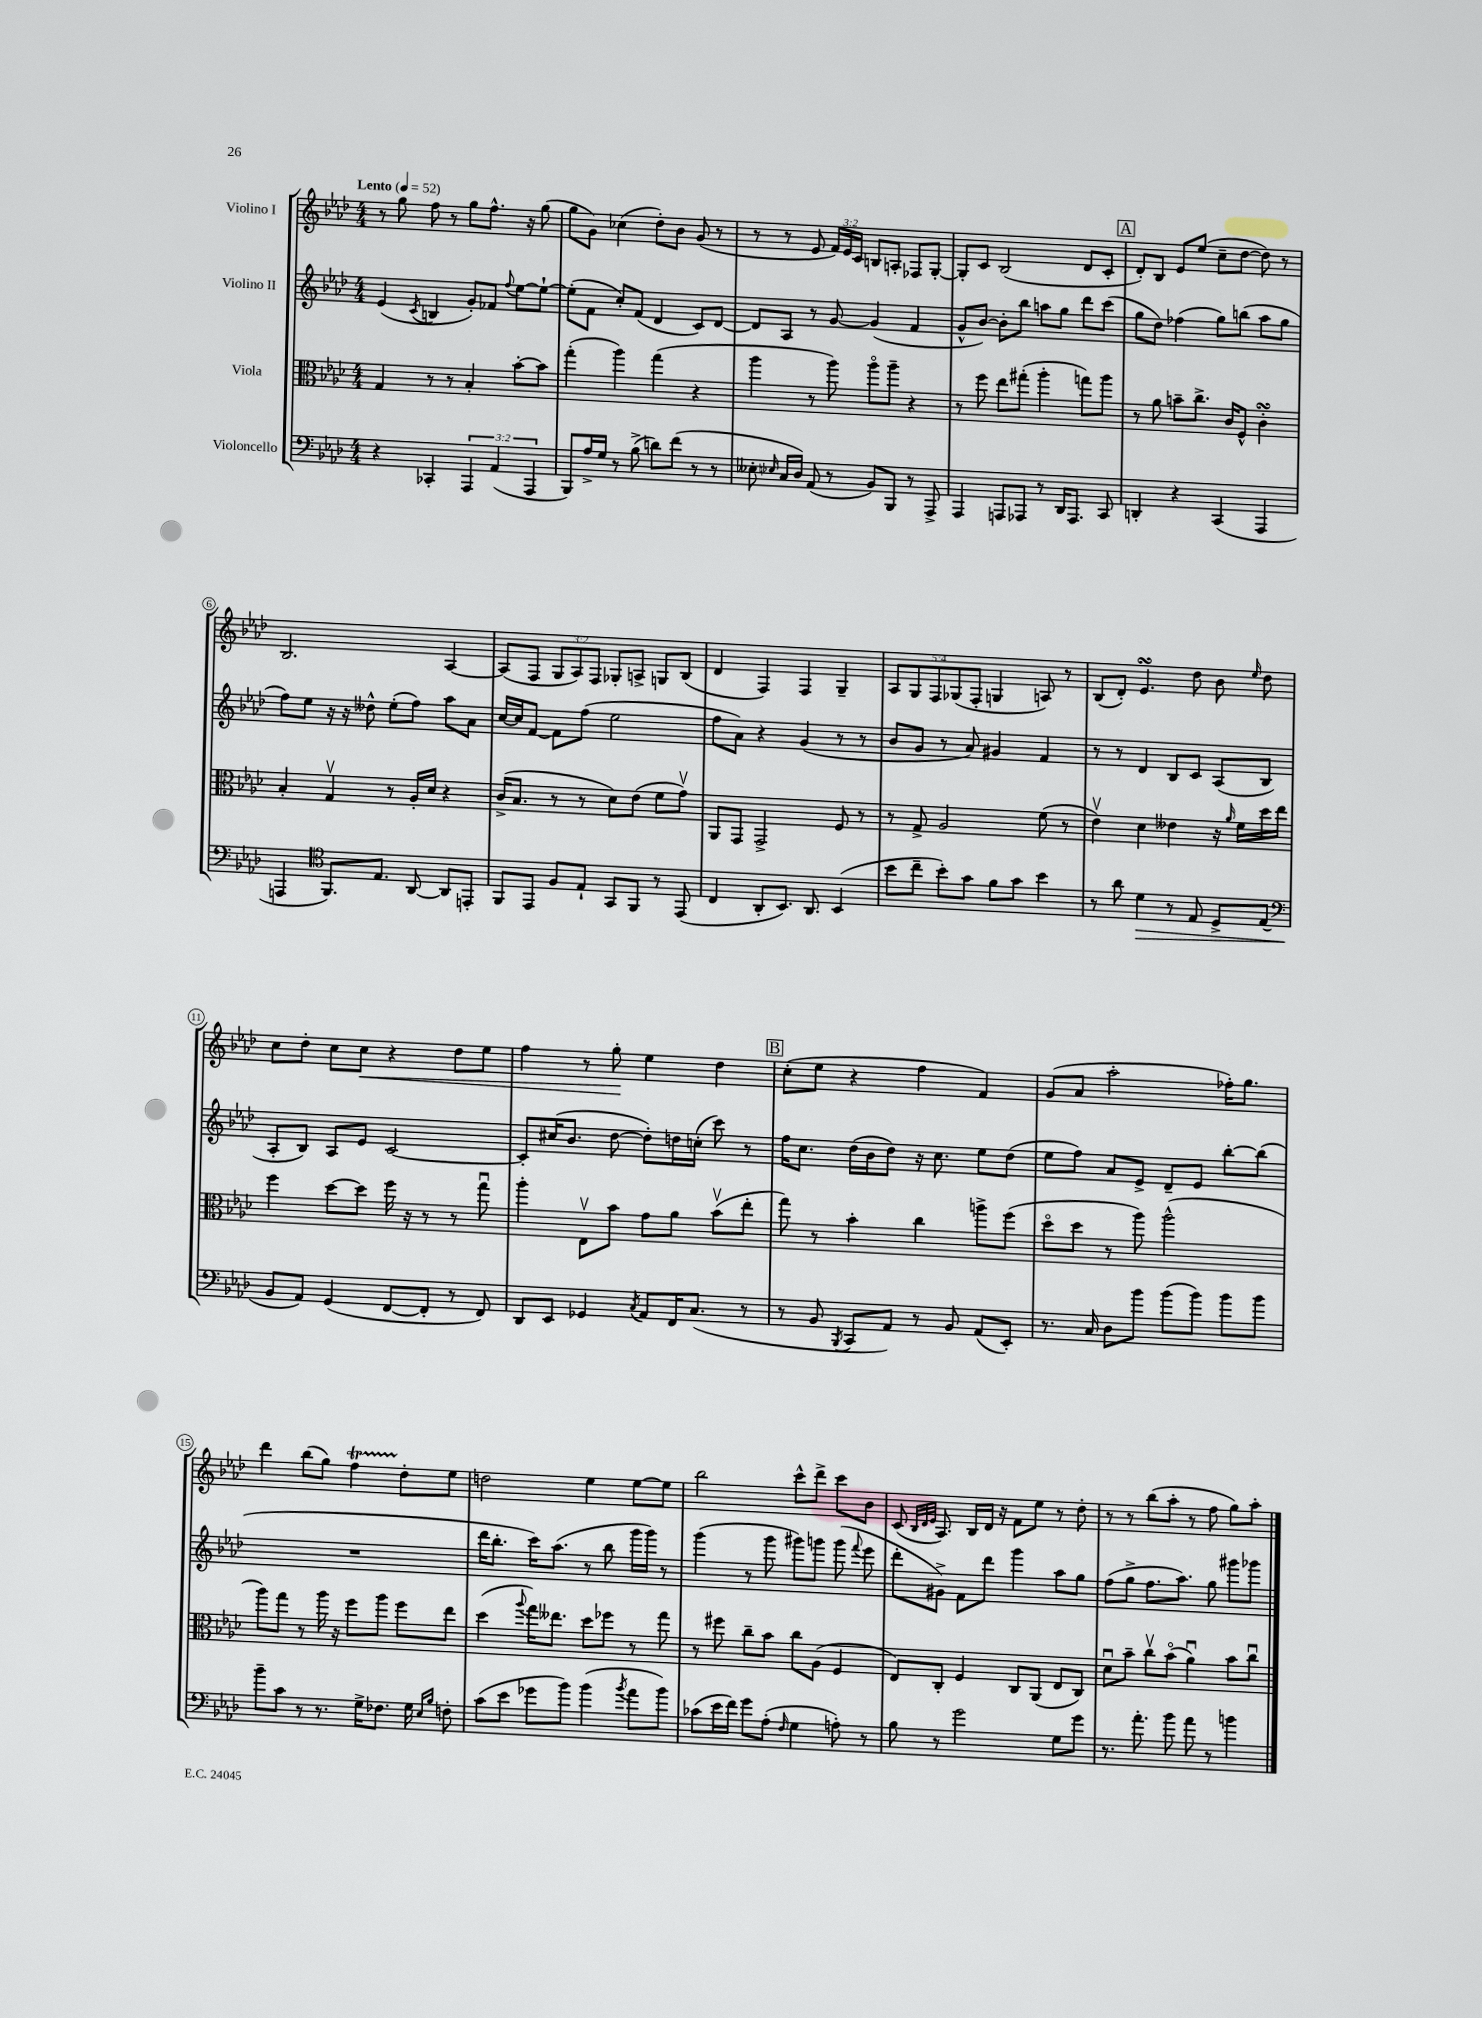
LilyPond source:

<<
\new StaffGroup <<
\new Staff = "s0" \with { instrumentName = "Violino I" } {
    \clef treble \key aes \major \numericTimeSignature \time 4/4 \override Staff.TupletNumber.text = #tuplet-number::calc-fraction-text \tempo "Lento" 4 = 52
    \autoBeamOff r8 g''8 f''8 r8 g''8[ f''8.]-^ r16 g''8( |
    g''8[ g'8]) ces''4( des''8[-.) bes'8] g'8( r8 |
    r8 r8 ees'8 \tuplet 3/2 { f'16[) ees'16 c'16] } b8[ a8]-. fes8[ g8]~-. |
    g8[-. c'8] bes2( des'8[ c'8]-. |
    \mark \markup { \box "A" } des'8[-.) bes8] ees'8[ ees''8]( c''8[-- des''8]~ des''8) r8 |
    bes2. aes4~ |
    aes8[( f8] \tuplet 3/2 { g8[ aes8) f8] } ges8[-. a8]-> g8[ bes8]( |
    des'4 f4) f4 g4-- |
    \tuplet 5/4 { aes8[ g8 f8 ges8( f8]-. } g4 a8) r8 |
    bes8[( des'8]-.) ees'4.\turn des''8 bes'8 \grace { ees''16 } des''8 |
    c''8[ des''8]-. c''8[ c''8]\< r4 des''8[ ees''8] |
    f''4 r8 g''8-.\! ees''4 des''4 |
    \mark \markup { \box "B" } c''8[-.( ees''8] r4 f''4 f'4) |
    g'8[( aes'8] aes''2-. fes''16[-.) g''8.] |
    des'''4 bes''8[( g''8]) f''4\startTrillSpan des''8[-.\stopTrillSpan ees''8] |
    d''2 ees''4 ees''8[~ ees''8] |
    bes''2 c'''8[-^ des'''8]-> c'''8[ bes'8] |
    c'8( \grace { bes32[ des'32 ees'32] } aes8.) bes16[ des'16] r16 f'8[ ees''8] r8 des''8-. |
    r8 r8 bes''8[( aes''8]-. r8 f''8 g''8[) aes''8]-. \bar "|." |
}
\new Staff = "s1" \with { instrumentName = "Violino II" } {
    \clef treble \key aes \major \numericTimeSignature \time 4/4
    \autoBeamOff ees'4( \acciaccatura { c'8 } b4 g'8[-.) fes'8] \appoggiatura { f''8 } ees''8[~ ees''8]~-! |
    ees''8[-.( f'8] c''8[-.) f'8]( des'4 c'8[) des'8]~ |
    des'8[ aes8] r8 g'8~ g'4( f'4 |
    g'8[-^ bes'8]~) bes'8[-. bes''8] a''8[ g''8] des'''8[ c'''8]( |
    \mark \markup { \box "A" } g''8[ des''8]) fes''4( g''8[) b''8]( aes''8[ g''8] |
    f''8[) ees''8] r16 r16 deses''8-^ ees''8[-.( f''8]) aes''8[ aes'8] |
    c''16[~ c''16 f'8]~ f'8[ f''8]( ees''2 |
    f''8[ aes'8]) r4 g'4( r8 r8 |
    bes'8[ g'8] r8 aes'8) gis'4 f'4 |
    r8 r8 des'4 bes8[ c'8] aes8[( bes8] |
    aes8[-. bes8]) aes8[ ees'8] c'2~ |
    c'8[-. cis''16( bes'8.] des''8~ des''8[-.) d''16 c''16]-.( c'''8) r8 |
    \mark \markup { \box "B" } f''16[ c''8.] des''16[( bes'16 des''8]) r16 c''8. ees''8[ des''8]( |
    ees''8[ f''8]) aes'8[ ees'8]-> des'8[-- ees'8] bes''8[~-. bes''8]( |
    R1 |
    des'''16[ bes''8.]-. c'''16[) aes''8.]( r8 bes''8 g'''16[ g'''16]) r8 |
    g'''4( r8 g'''8 gis'''8[) g'''8] g'''8( \appoggiatura { f'''8 } ees'''8 |
    des'''8[-. gis'8]->) f'8[ des'''8] g'''4 aes''8[ g''8] |
    f''8[( g''8]-> f''8.[ aes''8.]) g''8 gis'''8[ ges'''8] \bar "|." |
}
\new Staff = "s2" \with { instrumentName = "Viola" } {
    \clef alto \key aes \major \numericTimeSignature \time 4/4
    \autoBeamOff g4 r8 r8 bes4-. bes'8[~-. bes'8] |
    g''4-.( aes''4) g''4( r4 |
    aes''4 r8 aes''8) aes''8[\flageolet aes''8]-- r4 |
    r8 f''8 ees''8[ gis''8]-.( aes''4-. g''8[) aes''8] |
    \mark \markup { \box "A" } r8 aes'8 b'8[-- c''8.]-> c'16[ f8]-^ c'4-.\turn |
    bes4-. g4\upbow r8 aes16[-. des'16] r4 |
    c'16[->( bes8.] r8 r8 des'8[) ees'8]( f'8[ g'8]\upbow) |
    aes,8[ g,8] g,2-> f8 r8 |
    r8 g8-> aes2 f'8( r8 |
    ees'4\upbow) des'4 eeses'4 r16 \grace { aes'16 } f'16[ des''16 ees''16] |
    f''4 des''8[~ des''8] f''16 r16 r8 r8 g''8\downbow |
    aes''4-. ees8[\upbow bes'8] g'8[ aes'8] bes'8[\upbow( ees''8]-. |
    \mark \markup { \box "B" } g''8) r8 bes'4-. c''4 a''8[-> f''8]( |
    des''8[\flageolet des''8] r8 aes''8) aes''2-^( |
    aes''8[) g''8] r8 aes''16 r16 f''8[ aes''8] f''8[ ees''8] |
    des''4( \appoggiatura { aes''8 } g''16[) eeses''8.] des''8[ fes''8] r8 g''8 |
    r8 fis''8 c''8[-- bes'8] c''8[ aes8]( f4 |
    ees8[) c8]-. f4 c8[ aes,8]( ees8[ c8]) |
    des'8[\downbow bes'8]-- c''8[\upbow bes'8]\flageolet( aes'4\downbow) bes'8[ c''8]\downbow \bar "|." |
}
\new Staff = "s3" \with { instrumentName = "Violoncello" } {
    \clef bass \key aes \major \numericTimeSignature \time 4/4 \override Staff.TupletNumber.text = #tuplet-number::calc-fraction-text
    \autoBeamOff r4 ces,4-. \tuplet 3/2 { aes,,4 aes,4( aes,,4 } |
    bes,,8[) aes16-> g16] r8 bes8->( d'8[) f'8]( r8 r8 |
    eeses8-. \grace { ees16 } c16[ des16]) aes,8( r8 bes,8[) bes,,8] r8 aes,,8-> |
    aes,,4 a,,8[ aes,,8] r8 des,16[ aes,,8.] c,8 |
    \mark \markup { \box "A" } d,4-. r4 c,4( aes,,4 |
    a,,4 \clef tenor f,8.[) ees8.] aes,8~ aes,8[ e,8]-. |
    f,8[ ees,8] f8[ ees8]-! g,8[ f,8] r8 ees,8( |
    c4 aes,8[-. bes,8.]) aes,8. bes,4( |
    bes'8[ c''8]-- bes'8[-.) g'8] f'8[ g'8] bes'4 |
    r8 aes'8 des'4\> r8 ees8 des8[-> ees8]( |
    \clef bass bes,8[\! aes,8]) g,4( f,8[~ f,8]-. r8 f,8) |
    des,8[ ees,8] ges,4 \acciaccatura { c8 } aes,8[ f,16 c8.]( r8 |
    \mark \markup { \box "B" } r8 bes,8 \acciaccatura { bes,,8 } c,8[ aes,8]) r8 bes,8 aes,8[( ees,8]-.) |
    r8. c16 des8[ bes'8] bes'8[( bes'8]) bes'8[ bes'8] |
    bes'8[-- c'8] r8 r8. g16[-> fes8.] g16 \grace { ees16[ bes16] } f8-. |
    c'8[( ees'8] ges'8[ bes'8]) bes'4( \acciaccatura { bes'8 } aes'8[ bes'8]) |
    ces'8[( ees'16 f'16]) g'8[ aes8]-.( \grace { f16 } g4 a8-.) r8 |
    bes8 r8 g'2 g8[ g'8] |
    r8. aes'8.-. bes'8 aes'8 r8 b'4 \bar "|." |
}
>>
>>
\layout { \context { \Score \override BarNumber.stencil = #(make-stencil-circler 0.1 0.3 ly:text-interface::print) } }
